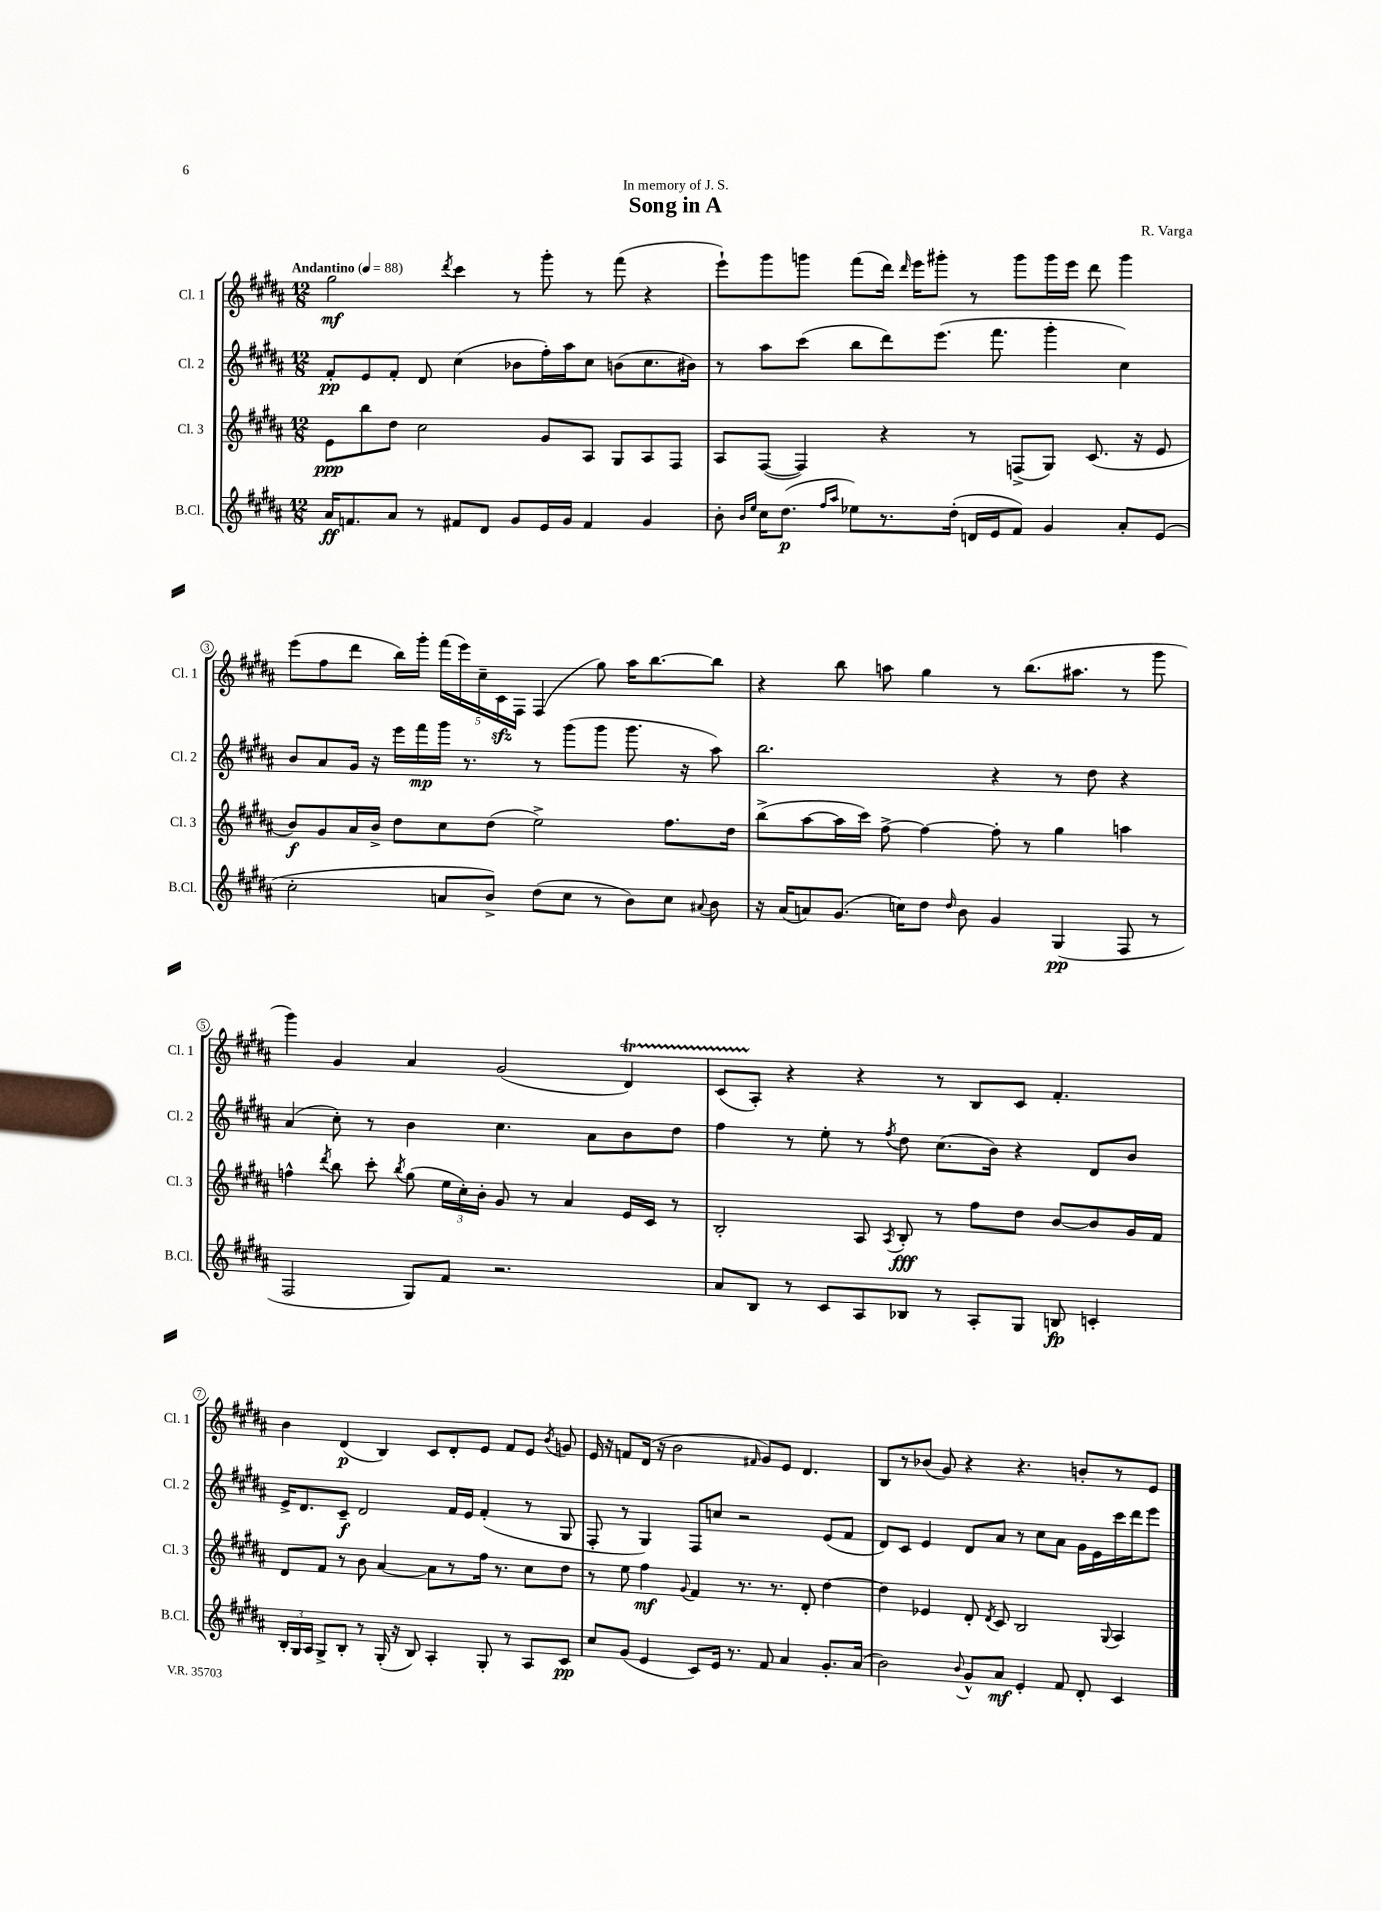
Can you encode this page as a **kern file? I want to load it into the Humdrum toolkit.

**kern	**dynam	**kern	**dynam	**kern	**dynam	**kern	**dynam
*part4	*part4	*part3	*part3	*part2	*part2	*part1	*part1
*staff4	*staff4	*staff3	*staff3	*staff2	*staff2	*staff1	*staff1
*I"B.Cl.	*	*I"Cl. 3	*	*I"Cl. 2	*	*I"Cl. 1	*
*I'B.Cl.	*	*I'Cl. 3	*	*I'Cl. 2	*	*I'Cl. 1	*
*clefG2	*	*clefG2	*	*clefG2	*	*clefG2	*
*k[f#c#g#d#a#]	*	*k[f#c#g#d#a#]	*	*k[f#c#g#d#a#]	*	*k[f#c#g#d#a#]	*
*M12/8	*	*M12/8	*	*M12/8	*	*M12/8	*
*MM88	*	*MM88	*	*MM88	*	*MM88	*
=1	=1	=1	=1	=1	=1	=1	=1
!	!	!	!	!	!	!LO:TX:a:B:t=Andantino	!
16a#/KL	ff	8e\L	ppp	8f#'/L	pp	2gg#\	mf
8.fn/	.	.	.	.	.	.	.
.	.	8bb\	.	8e/	.	.	.
8a#/J	.	8dd#\J	.	8f#'/J	.	.	.
8r	.	2cc#\	.	8d#/	.	.	.
.	.	.	.	.	.	8qddd#/	.
8f#X/L	.	.	.	(4cc#\	.	4ccc#\	.
8d#/J	.	.	.	.	.	.	.
8g#/L	.	.	.	8b-X\L	.	8r	.
16e/L	.	8g#/L	.	16ff#'\L)	.	8ggg#'\	.
16g#/JJ	.	.	.	16aa#\J	.	.	.
4f#/	.	8A#/J	.	8cc#\J	.	8r	.
.	.	8G#/L	.	(8bn\L	.	(8fff#\	.
4g#/	.	8A#/	.	8.cc#\	.	4r	.
.	.	8F#/J	.	.	.	.	.
.	.	.	.	16b#X\Jk)	.	.	.
=2	=2	=2	=2	=2	=2	=2	=2
8b'\	.	8A#/L	.	8r	.	8eee`\L)	.
16qqb/LL	.	.	.	.	.	.	.
16qqee/JJ	.	.	.	.	.	.	.
16cc#\KL	.	([8F#/J	.	8aa#\L	.	8ggg#\	.
(8.dd#\J	p	.	.	.	.	.	.
.	.	4F#/])	.	(8ccc#\J	.	8gggn\J	.
16qqff#/LL	.	.	.	.	.	.	.
16qqaa#/JJ	.	.	.	.	.	.	.
8ee-X\L)	.	.	.	8bb\L	.	(8fff#\L	.
8.r	.	4r	.	8ddd#\)	.	16ddd#\Jk)	.
.	.	.	.	.	.	16qqddd#/	.
.	.	.	.	.	.	16eee\KL	.
.	.	.	.	(8.eee\J	.	8ggg#X'\J	.
(16dd#'\Jk	.	.	.	.	.	.	.
16dn/LL	.	8r	.	.	.	8r	.
16e/J	.	.	.	8.fff#\	.	.	.
8f#/J)	.	(8Fn^/L	.	.	.	8ggg#\L	.
4g#/	.	8G#/J)	.	4ggg#'\	.	16ggg#\L	.
.	.	.	.	.	.	16eee\JJ	.
.	.	(8.c#/	.	.	.	8ddd#\	.
8a#'/L	.	.	.	4cc#\)	.	4ggg#\	.
.	.	16r	.	.	.	.	.
(8e/J	.	8e/	.	.	.	.	.
!!LO:LB:g=z
=3	=3	=3	=3	=3	=3	=3	=3
2cc#'\	.	8b/L)	f	8b/L	.	(8eee\L	.
.	.	8g#/	.	8a#/	.	8ff#\	.
.	.	16a#/L	.	16g#/Jk	.	8ddd#\J	.
.	.	16b^/JJ	.	16r	.	.	.
.	.	8dd#\L	.	16eee\LL	.	16bb\LL)	.
.	.	.	.	16fff#\	mp	16ggg#'\JJ	.
8an/L	.	8cc#\	.	16ggg#\JJ	.	(20fff#\LL	.
.	.	.	.	.	.	20eee\)	.
.	.	.	.	8.r	.	.	.
.	.	.	.	.	.	20cc#~\	.
8b^/J)	.	(8dd#\J	.	.	.	.	.
.	.	.	.	.	.	20c#zz\	.
.	.	.	.	.	.	20F#\JJ	.
(8dd#\L	.	2ee^\)	.	8r	.	(4F#/	.
8cc#\J	.	.	.	(8ggg#\L	.	.	.
8r	.	.	.	8ggg#\J	.	8gg#\)	.
8b\L)	.	.	.	8.ggg#\	.	16aa#\KL	.
.	.	.	.	.	.	[8.bb\	.
8cc#\J	.	8.ff#\L	.	.	.	.	.
.	.	.	.	16r	.	.	.
8qqa#X/	.	.	.	.	.	.	.
8b\	.	.	.	8aa#\)	.	8bb\J]	.
.	.	16dd#\Jk	.	.	.	.	.
=4	=4	=4	=4	=4	=4	=4	=4
16r	.	(8bb^\L	.	2.bb\	.	4r	.
(16a#/KL	.	.	.	.	.	.	.
8an/)	.	[8aa#\	.	.	.	.	.
(8.g#/J	.	16aa#\L]	.	.	.	8bb\	.
.	.	16ccc#\JJ)	.	.	.	.	.
.	.	[8ff#^\	.	.	.	8aan\	.
16ccn\KL)	.	.	.	.	.	.	.
8dd#\J	.	4ff#\_	.	.	.	4gg#\	.
16qqdd#/	.	.	.	.	.	.	.
8b\	.	.	.	.	.	.	.
4g#/	.	8ff#'\]	.	4r	.	8r	.
.	.	8r	.	.	.	(8.bb\L	.
(4G#/	pp	4gg#\	.	8r	.	.	.
.	.	.	.	.	.	8.aa#X\J	.
.	.	.	.	8dd#\	.	.	.
8F#/	.	4aan\	.	4r	.	8r	.
8r	.	.	.	.	.	8ggg#\	.
!!LO:LB:g=z
=5	=5	=5	=5	=5	=5	=5	=5
2F#/	.	4ffn^^\	.	(4a#/	.	4ggg#\)	.
.	.	8qddd#/	.	.	.	.	.
.	.	8bb\	.	8cc#'\)	.	4g#/	.
.	.	8ccc#'\	.	8r	.	.	.
.	.	8qbb/	.	.	.	.	.
8G#/L)	.	(8gg#\	.	4b\	.	4a#/	.
8f#/J	.	24ee\LL	.	.	.	.	.
.	.	24cc#'\)	.	.	.	.	.
.	.	24b'\JJ	.	.	.	.	.
2.r	.	8g#/	.	4.cc#\	.	(2g#/	.
.	.	8r	.	.	.	.	.
.	.	4a#/	.	.	.	.	.
.	.	.	.	8a#\L	.	.	.
.	.	16e/LL	.	8b\	.	4d#t/)	.
.	.	16c#/JJ	.	.	.	.	.
.	.	8r	.	8dd#\J	.	.	.
=6	=6	=6	=6	=6	=6	=6	=6
8a#/L	.	2B'/	.	4ff#\	.	(8c#TTT/L	.
8B/J	.	.	.	.	.	8A#'/J)	.
8r	.	.	.	8r	.	4r	.
8c#/L	.	.	.	8ee'\	.	.	.
8A#/	.	8A#/	.	8r	.	4r	.
.	.	8qA#/	.	8qff#/	.	.	.
8B-X/J	.	8B'/	fff	8dd#\	.	.	.
8r	.	8r	.	(8.cc#\L	.	8r	.
8A#'/L	.	8ff#\L	.	.	.	8B/L	.
.	.	.	.	16b\Jk)	.	.	.
8G#/J	.	8dd#\J	.	4r	.	8c#/J	.
8Bn/	fp	[8b/L	.	.	.	4.f#'/	.
4cn'/	.	8b/]	.	8d#/L	.	.	.
.	.	16g#/L	.	8b/J	.	.	.
.	.	16f#/JJ	.	.	.	.	.
!!LO:LB:g=z
=7	=7	=7	=7	=7	=7	=7	=7
24B'/LL	.	8d#/L	.	16e^/KL	.	4b\	.
24G#/	.	.	.	.	.	.	.
.	.	.	.	8.d#/	.	.	.
24A#/JJ	.	.	.	.	.	.	.
8G#^/L	.	8f#/J	.	.	.	.	.
8B'/J	.	8r	.	8c#~/J	f	(4d#/	p
8r	.	8b\	.	2d#/	.	.	.
(16G#'/	.	[4a#/	.	.	.	4B/)	.
16r	.	.	.	.	.	.	.
8B/)	.	.	.	.	.	.	.
4A#'/	.	8a#\L]	.	.	.	8c#/L	.
.	.	8r	.	16f#/LL	.	8d#'/	.
.	.	.	.	16e/JJ	.	.	.
8G#'/	.	16ff#\Jk	.	(4f#'/	.	8e/J	.
.	.	8.r	.	.	.	.	.
8r	.	.	.	.	.	8f#/L	.
8A#/L	.	8cc#\L	.	8r	.	8e/J	.
.	.	.	.	.	.	8qb/	.
8c#/J	pp	8dd#\J	.	8G#/	.	8gn/	.
=8	=8	=8	=8	=8	=8	=8	=8
8cc#/L	.	8r	.	8F#'/	.	16e/	.
.	.	.	.	.	.	16r	.
(8g#/J	.	8ee\	.	8r	.	8fn/L	.
4e/	.	4ff#\	mf	4G#/)	.	(16d#/Jk	.
.	.	.	.	.	.	16r	.
.	.	.	.	.	.	2b\	.
.	.	8qqg#/	.	.	.	.	.
8c#/L)	.	4f#/	.	8F#/L	.	.	.
16e/Jk	.	.	.	8ccn/J	.	.	.
8.r	.	.	.	.	.	.	.
.	.	8.r	.	2r	.	.	.
.	.	.	.	.	.	16qqf#X/	.
8f#/	.	.	.	.	.	8g#/L)	.
.	.	8.r	.	.	.	.	.
4a#/	.	.	.	.	.	8e/J	.
.	.	8d#'/	.	.	.	4.d#/	.
8.g#'/L	.	[4dd#\	.	(8e/L	.	.	.
.	.	.	.	8f#/J	.	.	.
(16a#/Jk	.	.	.	.	.	.	.
=9	=9	=9	=9	=9	=9	=9	=9
2b\)	.	4dd#\]	.	8d#/L)	.	8B/L	.
.	.	.	.	8c#/J	.	8r	.
.	.	4e-X/	.	4e/	.	(8b-X/J	.
.	.	.	.	.	.	8g#/)	.
8qqb/	.	.	.	.	.	.	.
8g#^^/L	.	8d#'/	.	8d#/L	.	4r	.
.	.	8qd#/	.	.	.	.	.
8a#/J	mf	8c#/	.	8a#/J	.	.	.
4e'/	.	2B/	.	8r	.	4.r	.
.	.	.	.	8cc#\L	.	.	.
8f#/	.	.	.	8a#\J	.	.	.
8d#'/	.	.	.	16g#\LL	.	8bn'/L	.
.	.	.	.	16e\	.	.	.
.	.	8qqG#/	.	.	.	.	.
4c#/	.	4A#/	.	16ccc#\	.	8r	.
.	.	.	.	16ddd#\J	.	.	.
.	.	.	.	8eee\J	.	8e/J	.
==	==	==	==	==	==	==	==
*-	*-	*-	*-	*-	*-	*-	*-
